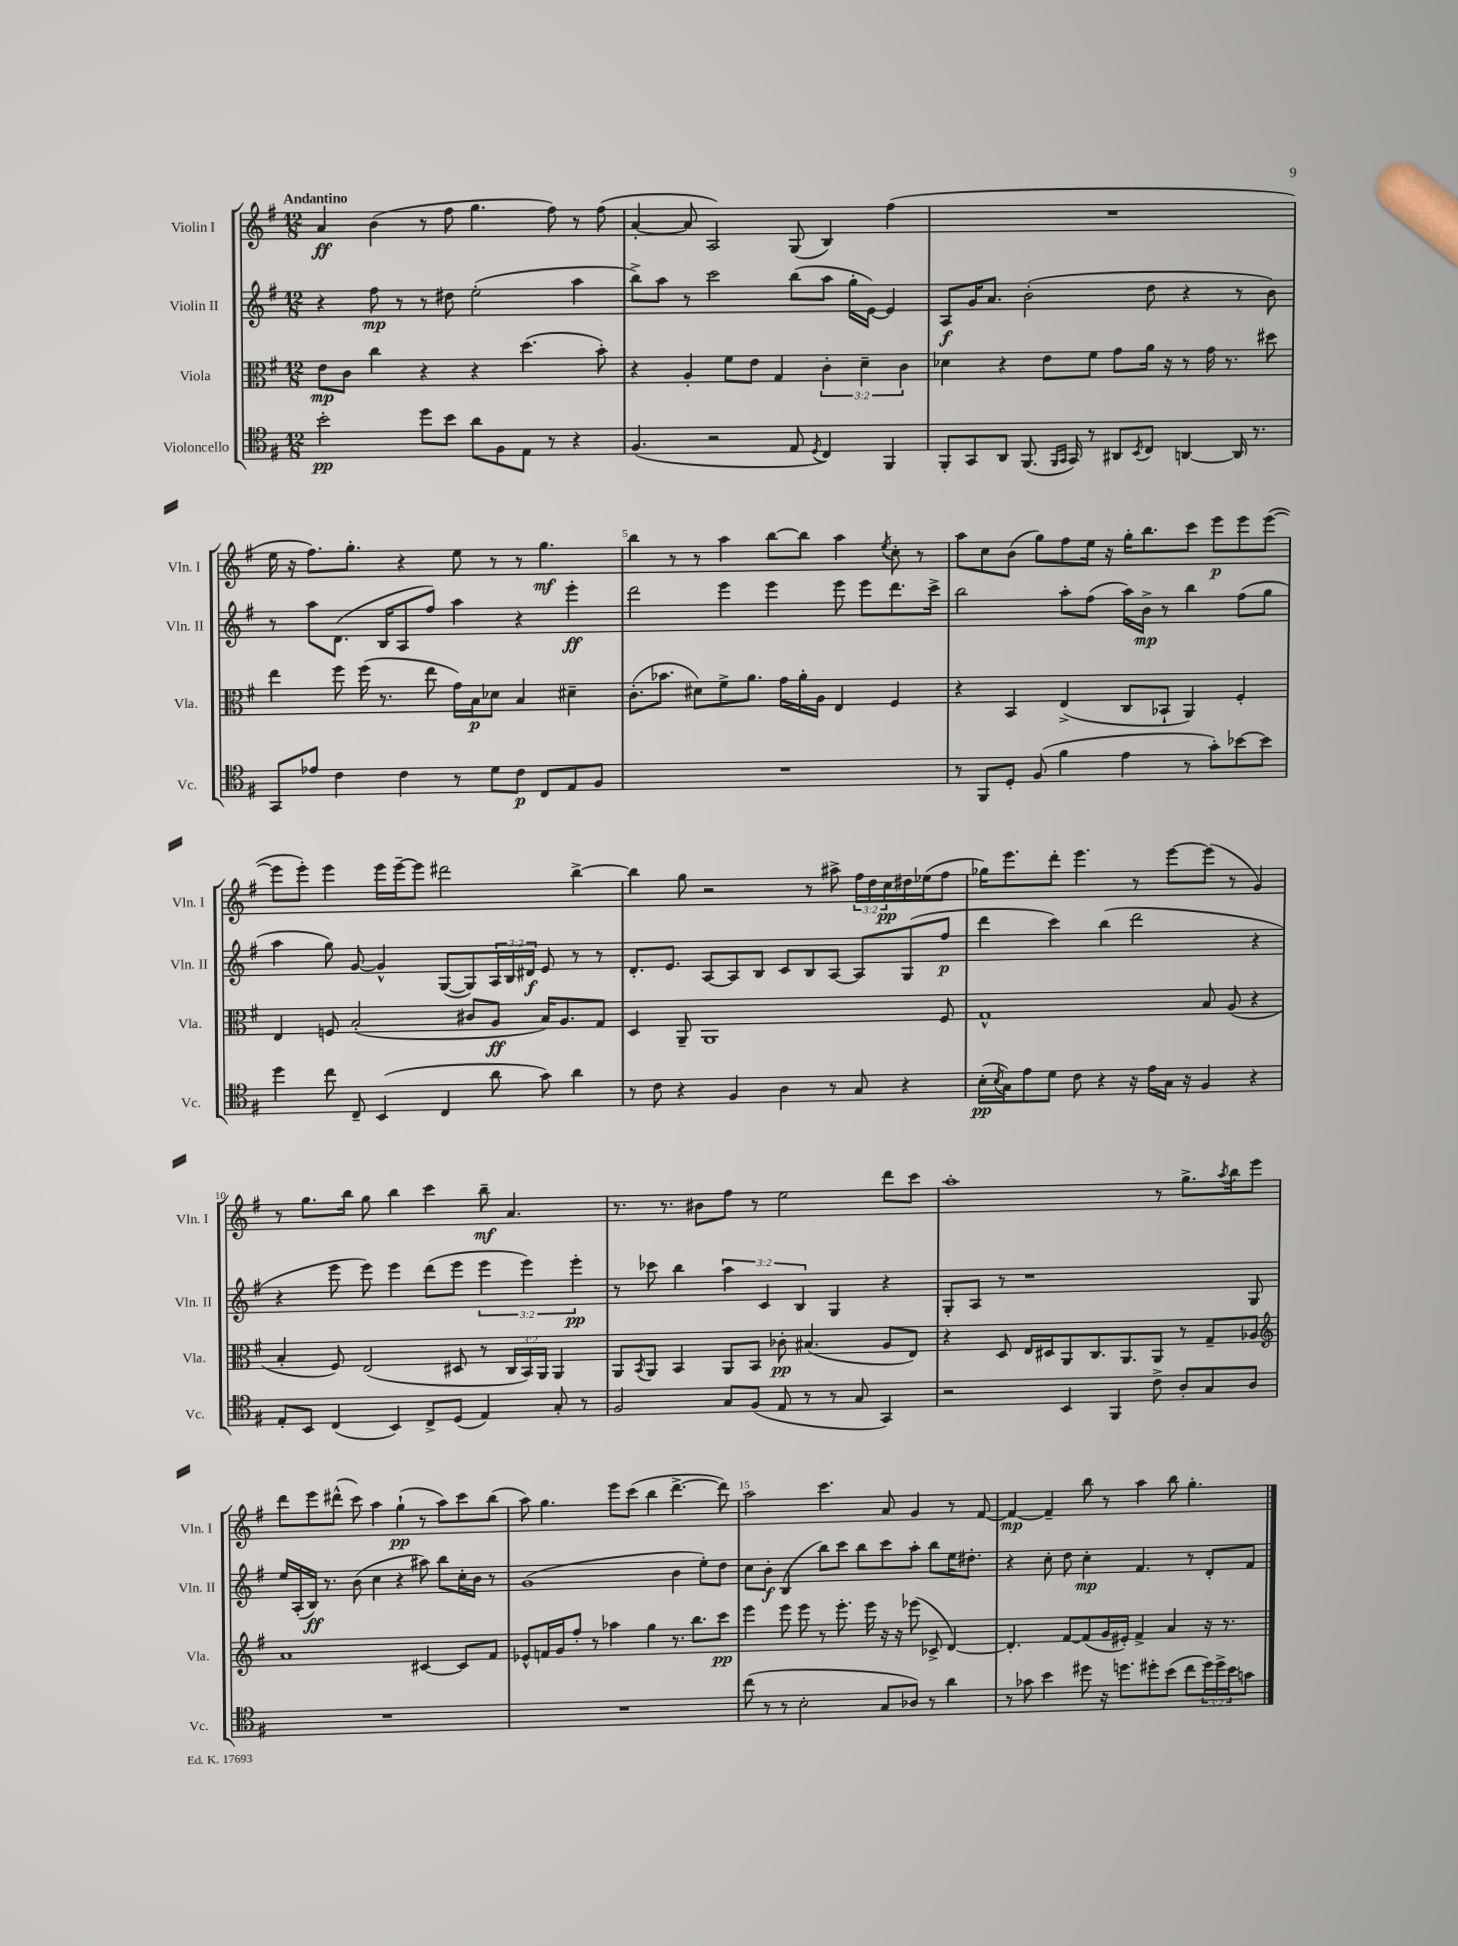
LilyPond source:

<<
\new StaffGroup <<
\new Staff = "s0" \with { instrumentName = "Violin I" shortInstrumentName = "Vln. I" } {
    \clef treble \key g \major \numericTimeSignature \time 12/8 \override Staff.TupletNumber.text = #tuplet-number::calc-fraction-text \tempo "Andantino"
    a'4\ff b'4( r8 fis''8 g''4. fis''8) r8 fis''8( |
    a'4~-. a'8 a2) g8( b4) fis''4( |
    R1. |
    e''16 r16 fis''8.) g''8.-. r4 e''8 r8 r8 g''4.\mf |
    b''4 r8 r8 a''4 b''8~ b''8 a''4 \acciaccatura { e''8 } c''8-. r8 |
    a''8 c''8 b'8( g''8) fis''8 e''16 r16 g''16-. b''8. c'''8 e'''8\p e'''8 e'''8~( |
    e'''8 e'''8-.) e'''4 e'''16 e'''16~-- e'''8 dis'''2 b''4~-> |
    b''4 g''8 r2 r8 ais''8-> \tuplet 3/2 { fis''16 d''16 c''16\pp } dis''16 ees''16( fis''8 |
    ges''16) e'''8. d'''8-. e'''4. r8 e'''8~ e'''8( r8 g'4) |
    r8 g''8. b''16 g''8 b''4 c'''4 b''8--\mf a'4. |
    r8. r8. bis'8 fis''8 r8 e''2 d'''8 c'''8 |
    a''1-. r8 g''8.-> \acciaccatura { a''8 } b''16 e'''8 |
    d'''8 e'''8 dis'''8-^( c'''8) a''4 g''4-!\pp( r8 a''8) c'''8 b''8( |
    a''8) g''4. e'''8 c'''8( b''4 d'''4.~-> d'''8) |
    a''2 c'''4. a'8 g'4 r8 fis'8~ |
    fis'4~\mp fis'4-- b''8 r8 a''4 b''8 g''4.-. \bar "|." |
}
\new Staff = "s1" \with { instrumentName = "Violin II" shortInstrumentName = "Vln. II" } {
    \clef treble \key g \major \numericTimeSignature \time 12/8 \override Staff.TupletNumber.text = #tuplet-number::calc-fraction-text
    r4 fis''8\mp r8 r8 dis''8 e''2-.( a''4 |
    b''8->) a''8 r8 c'''2 b''8( a''8 g''16-. e'16~) e'4 |
    a8\f g'16 a'8. b'2-.( d''8 r4 r8 b'8) |
    r8 a''8 d'8.( b16 a8 fis''8) a''4 r4 e'''4-.\ff |
    d'''2 e'''4 e'''4 e'''8 e'''8 d'''8. c'''16-> |
    b''2 a''8-. fis''8( a''16) b'16->\mp r8 b''4 fis''8( g''8 |
    a''4 g''8) g'8~ g'4-^ g8~( g8) \tuplet 3/2 { a16 b16 dis'16\f } e'8 r8 r8 |
    d'8.-. e'8. a8~ a8 b8 c'8 b8 a8~ a8 g8( fis''8\p |
    d'''4 c'''4) b''4( d'''2 r4 |
    r4 e'''8 e'''8) e'''4 d'''8( e'''8 \tuplet 3/2 { e'''4 e'''4) e'''4-.\pp } |
    r8 ces'''8 b''4 \tuplet 3/2 { a''4 c'4 b4 } g4 r4 |
    g8-. a8 r8 r1 g8 |
    e''16 a16-.( b16\ff) r8. b'8( c''4 r4 ais''8) b''8 c''16-. b'16 r8 |
    g'1( b'4 e''8-.) d''8 |
    c''8 b'8-.\f b4( b''8) c'''8 b''8 c'''8 a''8-. b''8 e''16 dis''8.-. |
    r4 c''8-. d''8 c''4-.\mp fis'4. r8 d'8-. fis'8 \bar "|." |
}
\new Staff = "s2" \with { instrumentName = "Viola" shortInstrumentName = "Vla." } {
    \clef alto \key g \major \numericTimeSignature \time 12/8 \override Staff.TupletNumber.text = #tuplet-number::calc-fraction-text
    e'8\mp c'8 c''4 r4 r4 d''4.( b'8-.) |
    r4 a4-. fis'8 e'8 g4 \tuplet 3/2 { c'4-. d'4-- c'4 } |
    des'4 r4 e'8 fis'8 g'8 a'16 r16 r8 g'16 r8. dis''8 |
    e''4 fis''8 fis''16( r8. e''8 g'16) b16\p des'8 b4 dis'4-- |
    c'8.-.( bes'8. dis'8) fis'8-> a'8. g'16 a'16-. a16 e4 fis4 |
    r4 b,4 e4->( c8 bes,8-! a,4) fis4-. |
    e4 f8 b2-.( cis'8 a8\ff b16) a8. g8 |
    d4 a,8-- a,1 fis8 |
    g1-^ b8 a8( r4 |
    b4-. fis8) e2( dis8 r8 \tuplet 3/2 { c16 b,16) a,16 } a,4 |
    a,8 \acciaccatura { b,8 } a,8 b,4 a,8 b,8 ces'8-.\pp bis4.( a8 e8) |
    r4 d8 e16 dis16 a,8 c8. a,8. a,8 r8 g8-- aes8 |
    \clef treble a'1 cis'4~ cis'8 fis'8 |
    ees'8-^ f'16 g'16 fis''8-. r8 aes''4 g''4 r8. b''8. c'''8\pp |
    e'''4 e'''8 e'''8 r8 e'''8.-. e'''16 r16 r16 ees'''8( ces'8-> d'4~) |
    d'4.-. fis'8~ fis'8( g'16 eis'16-.) fis'4-> a'4 r16 r8. \bar "|." |
}
\new Staff = "s3" \with { instrumentName = "Violoncello" shortInstrumentName = "Vc." } {
    \clef tenor \key g \major \numericTimeSignature \time 12/8 \override Staff.TupletNumber.text = #tuplet-number::calc-fraction-text
    b'2-.\pp d''8 b'8 a'8 fis8 e8 r8 r4 |
    fis4.( r2 e8 \acciaccatura { d8 } c4) fis,4 |
    fis,8-. g,8 a,8 fis,8.( \grace { fis,16 g,16 } g,16) r8 ais,8 \acciaccatura { b,8 } c8 a,4~ a,16 r8. |
    g,8 ees'8 c'4 c'4 r8 d'8 c'8\p c8 e8 fis8 |
    R1. |
    r8 fis,8 d8-. fis8( fis'4 e'4 r8 g'8-.) bes'8~ bes'8 |
    d''4 c''8 c8-- b,4( c4 a'8 g'8) a'4 |
    r8 c'8 r4 fis4 a4 r8 g8 r4 |
    b16-.\pp( \acciaccatura { b8 } g16) e'8 d'8 c'8 r4 r16 e'16 g16 r16 fis4 r4 |
    e8-. b,8 c4( b,4) c8-> d8( e4) g8-. r8 |
    fis2 g8 fis8( e8 r8 r8 g8 g,4) |
    r2 b,4 fis,4 c'8-> a8-. g8 a8 |
    R1. |
    R1. |
    c''8( r8 r8 b2-. g8 aes8) r8 a'4 |
    r8 ges'8 b'4 dis''8 r16 d''8. dis''8-. b'8( c''8 \tuplet 3/2 { dis''16) dis''16-> b'16 } g'8 \bar "|." |
}
>>
>>
\layout { \context { \Score \override BarNumber.break-visibility = ##(#f #t #t) barNumberVisibility = #(every-nth-bar-number-visible 5) } }
